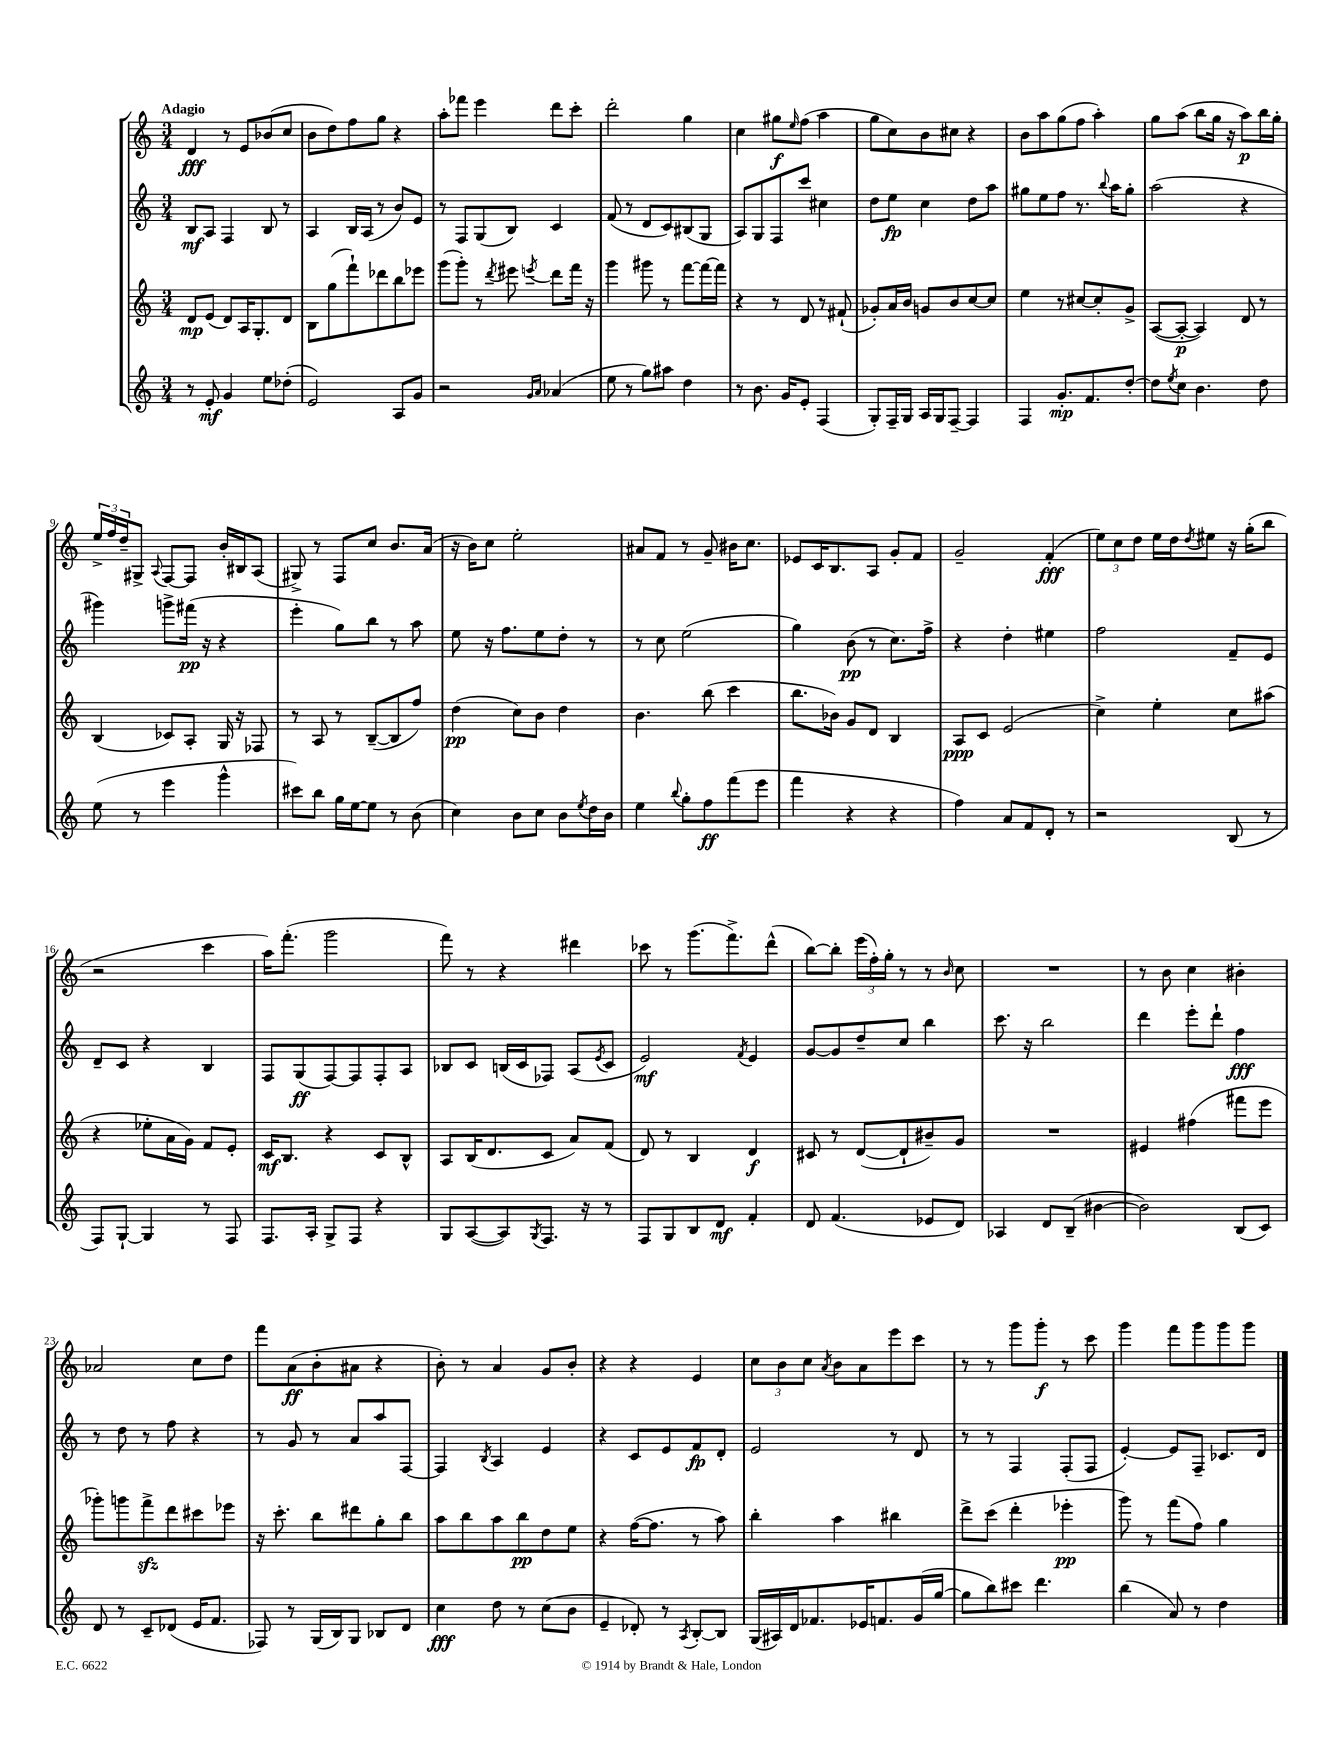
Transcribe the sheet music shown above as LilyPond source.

<<
\new StaffGroup <<
\new Staff = "s0" {
    \clef treble \key c \major \numericTimeSignature \time 3/4 \tempo "Adagio"
    d'4\fff r8 e'8 bes'8( c''8 |
    b'8 d''8) f''8 g''8 r4 |
    a''8-. fes'''8 e'''4 d'''8 c'''8-. |
    d'''2-. g''4 |
    c''4 gis''8\f \grace { e''16 } f''8( a''4 |
    g''8 c''8) b'8 cis''8 r4 |
    b'8 a''8 g''8( f''8 a''4-.) |
    g''8 a''8( b''8 g''16 r16 a''8\p) b''16 g''16-. |
    \tuplet 3/2 { e''16-> f''16 d''16-- } gis8-> \appoggiatura { a8 } f8~ f8 b'16-. bis16 a8( |
    gis8->) r8 f8 c''8 b'8. a'16( |
    r16 b'16) c''8 e''2-. |
    ais'8 f'8 r8 g'8-- bis'16 c''8. |
    ees'8 c'16 b8. a8 g'8-. f'8 |
    g'2-- f'4-.\fff( |
    \tuplet 3/2 { e''8) c''8 d''8 } e''16 d''16 \acciaccatura { d''8 } eis''8 r16 g''16-.( b''8 |
    r2 c'''4 |
    a''16) f'''8.-.( g'''2 |
    f'''8) r8 r4 dis'''4 |
    ces'''8 r8 g'''8.( f'''8.->) d'''8-^( |
    b''8~) b''8-. \tuplet 3/2 { e'''16( f''16-.) g''16-. } r8 r8 \grace { b'16 } c''8 |
    R2. |
    r8 b'8 c''4 bis'4-. |
    aes'2 c''8 d''8 |
    f'''8 a'8\ff( b'8-. ais'8 r4 |
    b'8-.) r8 a'4 g'8 b'8-. |
    r4 r4 e'4 |
    \tuplet 3/2 { c''8 b'8 c''8 } \acciaccatura { a'8 } b'8 a'8 e'''8 c'''8 |
    r8 r8 g'''8 g'''8-.\f r8 c'''8 |
    g'''4 f'''8 g'''8 g'''8 g'''8 \bar "|." |
}
\new Staff = "s1" {
    \clef treble \key c \major \numericTimeSignature \time 3/4
    b8\mf a8 f4 b8 r8 |
    a4 b16 a16( r8 b'8) e'8 |
    r8 f8 g8( b8) c'4 |
    f'8( r8 d'8 c'8) bis8( g8 |
    a8) g8 f8 c'''8 cis''4 |
    d''8 e''8\fp c''4 d''8 a''8 |
    gis''8 e''8 f''8 r8. \appoggiatura { b''8 } a''16 gis''8-. |
    a''2( r4 |
    gis'''4) g'''8-> fis'''16\pp( r16 r4 |
    e'''4-. g''8) b''8 r8 a''8 |
    e''8 r16 f''8. e''8 d''8-. r8 |
    r8 c''8 e''2( |
    g''4) b'8\pp( r8 c''8.) f''16-> |
    r4 d''4-. eis''4 |
    f''2 f'8-- e'8 |
    d'8-- c'8 r4 b4 |
    f8 g8\ff( f8~) f8 f8-. a8 |
    bes8 c'8 b16( c'16 fes8) a8( \acciaccatura { e'8 } c'8 |
    e'2\mf) \acciaccatura { f'8 } e'4 |
    g'8~ g'8 d''8-- c''8 b''4 |
    c'''8. r16 b''2 |
    d'''4 e'''8-. d'''8-! f''4\fff |
    r8 d''8 r8 f''8 r4 |
    r8 g'8 r8 a'8 a''8 f8~ |
    f4 \acciaccatura { b8 } a4 e'4 |
    r4 c'8 e'8 f'8\fp d'8-. |
    e'2 r8 d'8 |
    r8 r8 f4 f8-.( f8 |
    e'4~-.) e'8 f8-- ces'8. d'16 \bar "|." |
}
\new Staff = "s2" {
    \clef treble \key c \major \numericTimeSignature \time 3/4
    d'8\mp e'8( d'8) a16 g8.-. d'8 |
    b8 g''8( f'''8-!) des'''8 b''8 ees'''8 |
    g'''8( g'''8-.) r8 \acciaccatura { d'''8 } eis'''8 \acciaccatura { e'''8 } d'''8 f'''16 r16 |
    g'''4 gis'''8 r8 f'''8~ f'''16~ f'''16 |
    r4 r8 d'8 r8 fis'8-!( |
    ges'8-.) a'16 b'16 g'8 b'8 c''8~ c''8 |
    e''4 r8 cis''8~ cis''8-. g'8-> |
    a8~( a8~-.\p a4) d'8 r8 |
    b4( ces'8) a8-. g16 r16 fes8 |
    r8 a8 r8 b8~--( b8 f''8) |
    d''4\pp( c''8) b'8 d''4 |
    b'4. b''8( c'''4 |
    b''8. bes'16) g'8 d'8 b4 |
    a8\ppp c'8 e'2( |
    c''4->) e''4-. c''8 ais''8( |
    r4 ees''8-. a'16 g'16) f'8 e'8-. |
    c'16\mf b8. r4 c'8 b8-^ |
    a8 b16( d'8. c'8 a'8) f'8( |
    d'8) r8 b4 d'4\f |
    cis'8 r8 d'8~( d'8-! bis'8--) g'8 |
    R2. |
    eis'4 fis''4( fis'''8 e'''8 |
    ges'''8-.) g'''8 f'''8->\sfz d'''8 cis'''8 ees'''8 |
    r16 c'''8.-. b''8 dis'''8 g''8-. b''8 |
    a''8 b''8 a''8 b''8\pp d''8 e''8 |
    r4 f''16~( f''8. r8 a''8) |
    b''4-. a''4 bis''4 |
    d'''8-> c'''8( d'''4-. ees'''4-.\pp |
    g'''8) r8 f'''8( f''8) g''4 \bar "|." |
}
\new Staff = "s3" {
    \clef treble \key c \major \numericTimeSignature \time 3/4
    r8 e'8-.\mf g'4 e''8 des''8-.( |
    e'2) a8 g'8 |
    r2 \grace { g'16 a'16 } aes'4( |
    e''8 r8 g''8) ais''8 d''4 |
    r8 b'8. g'16 e'8-. f4( |
    g8-.) f16-- g16 a16 g16 f8~-- f4 |
    f4 g'8.-.\mp f'8. d''8~-. |
    d''8 \acciaccatura { e''8 } c''8 b'4. d''8 |
    e''8( r8 e'''4 g'''4-^ |
    cis'''8) b''8 g''16 e''16~ e''8 r8 b'8( |
    c''4) b'8 c''8 b'8 \acciaccatura { e''8 } d''16 b'16 |
    e''4 \appoggiatura { b''8 } g''8-. f''8\ff f'''8( e'''8 |
    f'''4 r4 r4 |
    f''4) a'8 f'8 d'8-. r8 |
    r2 b8( r8 |
    f8) g8~-! g4 r8 f8 |
    f8. a16-. g8-> f8 r4 |
    g8 a8~( a8) \acciaccatura { g8 } f8. r16 r8 |
    f8 g8 b8 d'8\mf f'4-. |
    d'8 f'4.( ees'8 d'8) |
    aes4 d'8 b8--( bis'4~ |
    bis'2) b8( c'8) |
    d'8 r8 c'8-- des'8( e'16 f'8. |
    fes8) r8 g16( b16) g8 bes8 d'8 |
    c''4\fff d''8 r8 c''8( b'8 |
    e'4-- des'8-.) r8 \acciaccatura { a8 } b8~-. b8 |
    g16( ais16) d'16 fes'8. ees'16 f'8. g'16( g''16~ |
    g''8 b''8) cis'''8 d'''4. |
    b''4( a'8) r8 d''4 \bar "|." |
}
>>
>>
